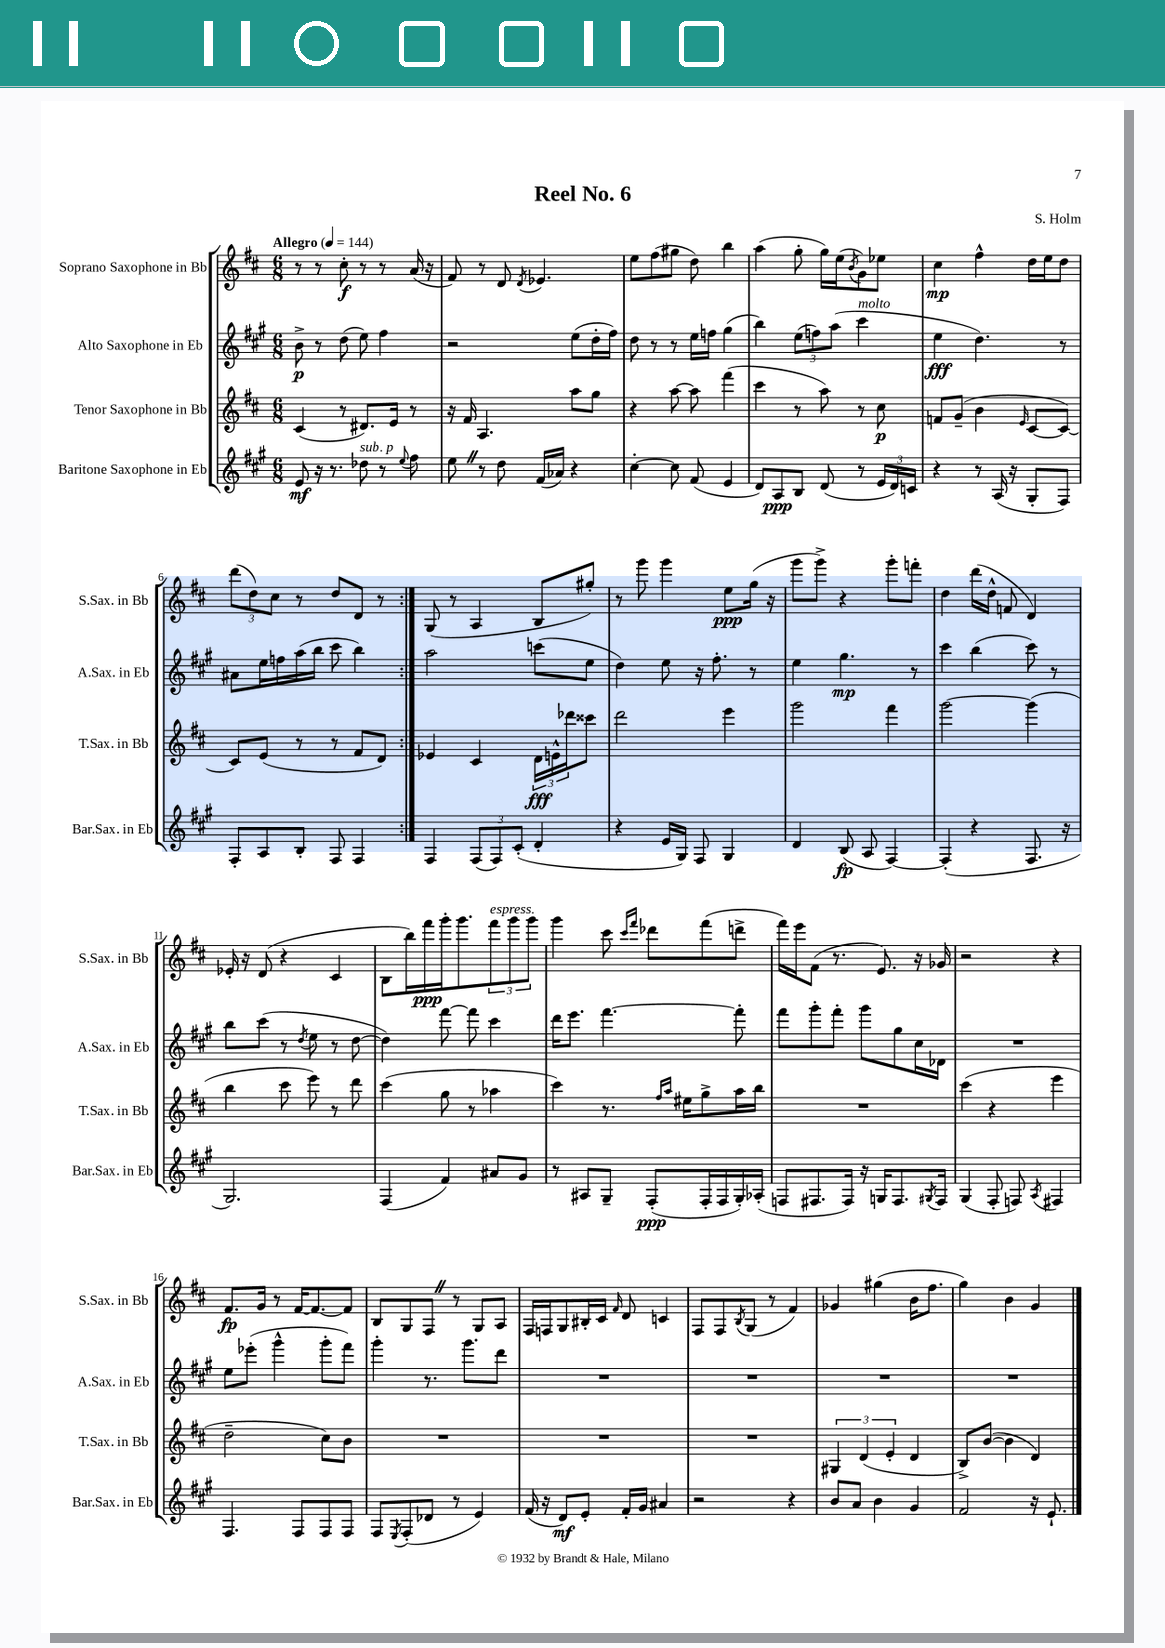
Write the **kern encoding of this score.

**kern	**dynam	**kern	**dynam	**kern	**dynam	**kern	**dynam
*part4	*part4	*part3	*part3	*part2	*part2	*part1	*part1
*staff4	*staff4	*staff3	*staff3	*staff2	*staff2	*staff1	*staff1
*I"Baritone Saxophone in Eb	*	*I"Tenor Saxophone in Bb	*	*I"Alto Saxophone in Eb	*	*I"Soprano Saxophone in Bb	*
*I'Bar.Sax. in Eb	*	*I'T.Sax. in Bb	*	*I'A.Sax. in Eb	*	*I'S.Sax. in Bb	*
*clefG2	*	*clefG2	*	*clefG2	*	*clefG2	*
*k[f#c#g#]	*	*k[f#c#]	*	*k[f#c#g#]	*	*k[f#c#]	*
*M6/8	*	*M6/8	*	*M6/8	*	*M6/8	*
*MM144	*	*MM144	*	*MM144	*	*MM144	*
=1	=1	=1	=1	=1	=1	=1	=1
!	!	!	!	!	!	!LO:TX:a:B:t=Allegro	!
8e/	mf	(4c#/	.	8b^\	p	8r	.
16r	.	.	.	8r	.	8r	.
8.r	.	.	.	.	.	.	.
.	.	8r	.	(8dd\	.	8cc#'\	f
!LO:TX:a:i:t=sub. p	!	!	!	!	!	!	!
8dd-X\	.	8.d#X/L)	.	8ee\)	.	8r	.
8r	.	.	.	4ff#\	.	8r	.
.	.	16e/Jk	.	.	.	.	.
8qqee/	.	.	.	.	.	.	.
8ff#\	.	8r	.	.	.	(16a/	.
.	.	.	.	.	.	16r	.
=2	=2	=2	=2	=2	=2	=2	=2
8eeZ\	.	16r	.	2r	.	8f#/)	.
.	.	16f#/	.	.	.	.	.
8r	.	4.A/	.	.	.	8r	.
8dd\	.	.	.	.	.	8d/	.
.	.	.	.	.	.	8qd/	.
(16f#/LL	.	.	.	.	.	4.e-X/	.
16a-X/JJ)	.	.	.	.	.	.	.
4r	.	8aa\L	.	(8ee\L	.	.	.
.	.	8gg\J	.	16dd'\L	.	.	.
.	.	.	.	16ff#\JJ)	.	.	.
=3	=3	=3	=3	=3	=3	=3	=3
[4cc#'\	.	4r	.	8dd\	.	8ee\L	.
.	.	.	.	8r	.	(8ff#\	.
8cc#\]	.	[8aa\	.	8r	.	8gg#X\J	.
(8f#/	.	8aa\]	.	16ee\LL	.	8dd\)	.
.	.	.	.	16ffn\JJ	.	.	.
4e/	.	(4fff#\	.	(4gg#\	.	4bb\	.
=4	=4	=4	=4	=4	=4	=4	=4
8d/L)	.	4ccc#\	.	4bb\)	.	(4aa\	.
8A/	ppp	.	.	.	.	.	.
8B/J	.	8r	.	(12ee\L	.	8gg'\	.
.	.	.	.	12ffn\)	.	.	.
(8d/	.	8aa\)	.	.	.	16gg\LL)	.
.	.	.	.	(12aa\J	.	.	.
.	.	.	.	.	.	(16ee\J	.
.	.	.	.	.	.	8qb/	.
!	!	!	!	!LO:TX:a:i:t=molto	!	!	!
8r	.	8r	.	4ccc#\	.	8g\)	.
24e/LL	.	8cc#\	p	.	.	8ee-X\J	.
24d/)	.	.	.	.	.	.	.
24cn/JJ	.	.	.	.	.	.	.
=5	=5	=5	=5	=5	=5	=5	=5
4r	.	8fn/L	.	4ee\	fff	4cc#\	mp
.	.	(8g~/J	.	.	.	.	.
8r	.	4b\	.	4.dd\)	.	4ff#^^\	.
(16A/	.	.	.	.	.	.	.
16r	.	.	.	.	.	.	.
.	.	16qqe/	.	.	.	.	.
8G#'/L	.	[8c#/L	.	.	.	16dd\LL	.
.	.	.	.	.	.	16ee\J	.
8F#/J)	.	8c#/J_)	.	8r	.	8dd\J	.
!!LO:LB:g=z
=6	=6	=6	=6	=6	=6	=6	=6
8F#'/L	.	8c#/L]	.	8a#X\L	.	(12ddd\L	.
.	.	.	.	.	.	12dd\)	.
8A/	.	(8e/J	.	16ee\L	.	.	.
.	.	.	.	.	.	12cc#\J	.
.	.	.	.	16ffn\	.	.	.
8B'/J	.	8r	.	(16aa\	.	8r	.
.	.	.	.	16bb\JJ	.	.	.
8F#/	.	8r	.	8ccc#\	.	8dd/L	.
4F#/	.	8f#/L	.	4bb\)	.	8d/J	.
.	.	8d/J)	.	.	.	8r	.
=7:|!	=7:|!	=7:|!	=7:|!	=7:|!	=7:|!	=7:|!	=7:|!
4F#/	.	4e-X/	.	2aa\	.	(8G/	.
.	.	.	.	.	.	8r	.
(12F#/L	.	4c#/	.	.	.	4A/	.
12F#/)	.	.	.	.	.	.	.
(12c#'/J	.	.	.	.	.	.	.
4d'/	.	24d\LL	fff	(8cccn\L	.	8B/L	.
.	.	24en^^\	.	.	.	.	.
.	.	24ddd-X\J	.	.	.	.	.
.	.	8ccc##X\J	.	8ee\J	.	8gg#X'/J)	.
=8	=8	=8	=8	=8	=8	=8	=8
4r	.	2ddd\	.	4dd\)	.	8r	.
.	.	.	.	.	.	8ggg\	.
16e/LL	.	.	.	8ee\	.	4ggg\	.
16G#/JJ)	.	.	.	.	.	.	.
8F#/	.	.	.	16r	.	.	.
.	.	.	.	8.ff#'\	.	.	.
4G#/	.	4eee\	.	.	.	8ee\L	ppp
.	.	.	.	8r	.	(16gg\Jk	.
.	.	.	.	.	.	16r	.
=9	=9	=9	=9	=9	=9	=9	=9
4d/	.	2ggg\	.	4ee\	.	8ggg\L	.
.	.	.	.	.	.	8ggg^\J)	.
(8B/	fp	.	.	4.gg#\	mp	4r	.
8A/	.	.	.	.	.	.	.
[4F#/)	.	4fff#\	.	.	.	8ggg'\L	.
.	.	.	.	8r	.	8fffn'\J	.
=10	=10	=10	=10	=10	=10	=10	=10
(4F#'/]	.	[2ggg\	.	4ccc#\	.	4dd\	.
4r	.	.	.	(4bb\	.	(16ddd\LL	.
.	.	.	.	.	.	16dd^^\JJ	.
.	.	.	.	.	.	8fn/	.
8.F#/	.	(4ggg\]	.	8ccc#\)	.	4d/)	.
.	.	.	.	8r	.	.	.
16r	.	.	.	.	.	.	.
!!LO:LB:g=z
=11	=11	=11	=11	=11	=11	=11	=11
2.G#/)	.	4bb\	.	8bb\L	.	16e-X'/	.
.	.	.	.	.	.	16r	.
.	.	.	.	(8ccc#\J	.	(8d/	.
.	.	8ccc#\	.	8r	.	4r	.
.	.	.	.	8qdd/	.	.	.
.	.	8eee\)	.	8ee\	.	.	.
.	.	8r	.	8r	.	4c#/	.
.	.	8ddd\	.	[8dd\	.	.	.
=12	=12	=12	=12	=12	=12	=12	=12
(4F#/	.	(4ccc#\	.	4dd\])	.	8B\L	.
.	.	.	.	.	.	16bb\L)	.
.	.	.	.	.	.	16fff#\	ppp
4f#/)	.	8gg\	.	[8fff#\	.	16ggg'\J	.
.	.	.	.	.	.	8.ggg\	.
.	.	8r	.	8fff#\]	.	.	.
!	!	!	!	!	!	!LO:TX:a:i:t=espress.	!
8a#X/L	.	4aa-X\	.	4ccc#\	.	12fff#\	.
.	.	.	.	.	.	12ggg\	.
8g#/J	.	.	.	.	.	.	.
.	.	.	.	.	.	12ggg\J	.
=13	=13	=13	=13	=13	=13	=13	=13
8r	.	4ccc#\)	.	16ddd\KL	.	4ggg\	.
.	.	.	.	8.eee\J	.	.	.
8A#X/L	.	.	.	.	.	.	.
8G#~/J	.	8.r	.	[4.fff#\	.	8ccc#\	.
.	.	.	.	.	.	16qqccc#/LL	.
.	.	.	.	.	.	16qqfff#/JJ	.
(8F#'/L	ppp	.	.	.	.	8ddd-X\L	.
.	.	16qqff#/LL	.	.	.	.	.
.	.	16qqaa/JJ	.	.	.	.	.
.	.	16ee#X\KL	.	.	.	.	.
16F#'/L	.	8gg^\	.	.	.	(8fff#\	.
16F#/	.	.	.	.	.	.	.
16G#'/)	.	16aa\L	.	8fff#'\]	.	8dddn^\J	.
(16A-X'/JJ	.	16bb\JJ	.	.	.	.	.
=14	=14	=14	=14	=14	=14	=14	=14
8Fn/L	.	2.r	.	8fff#\L	.	16fff#\LL)	.
.	.	.	.	.	.	16eee\J	.
8.F#X/	.	.	.	8ggg#'\	.	(8f#\J	.
.	.	.	.	8fff#'\J	.	8.r	.
16F#/Jk)	.	.	.	.	.	.	.
16r	.	.	.	8ggg#\L	.	.	.
16Gn/KL	.	.	.	.	.	8.e/)	.
8.F#/	.	.	.	8gg#\	.	.	.
.	.	.	.	16cc#\L	.	16r	.
8qG#X/	.	.	.	.	.	.	.
16F#/Jk	.	.	.	16d-X\JJ	.	16g-X/	.
=15	=15	=15	=15	=15	=15	=15	=15
(4G#/	.	(4ccc#\	.	2.r	.	2r	.
8F#'/	.	4r	.	.	.	.	.
8Fn/)	.	.	.	.	.	.	.
8qA/	.	.	.	.	.	.	.
4F#X/	.	4eee\	.	.	.	4r	.
!!LO:LB:g=z
=16	=16	=16	=16	=16	=16	=16	=16
4.F#/	.	2dd~\	.	8ee\L	.	8.f#/L	fp
.	.	.	.	(8eee-X'\J	.	.	.
.	.	.	.	.	.	16g/Jk	.
.	.	.	.	4ggg#^^\	.	8r	.
8F#/L	.	.	.	.	.	[16f#/KL	.
.	.	.	.	.	.	8.f#/_	.
8F#/	.	8cc#\L)	.	8ggg#'\L	.	.	.
8F#/J	.	8b\J	.	8fff#\J)	.	8f#/J]	.
=17	=17	=17	=17	=17	=17	=17	=17
8F#/L	.	2.r	.	4ggg#'\	.	8B/L	.
8qE/	.	.	.	.	.	.	.
(8F#'/	.	.	.	.	.	8G/	.
8d-X/J	.	.	.	8.r	.	8F#Z/J	.
8r	.	.	.	.	.	8r	.
.	.	.	.	8.ggg#\L	.	.	.
4e/)	.	.	.	.	.	8G/L	.
.	.	.	.	8ddd\J	.	8A/J	.
=18	=18	=18	=18	=18	=18	=18	=18
(16f#/	.	2.r	.	2.r	.	16F#/LL	.
16r	.	.	.	.	.	16Fn/J	.
8d/L)	mf	.	.	.	.	8G/	.
8e'/J	.	.	.	.	.	16B#X'/L	.
.	.	.	.	.	.	16c#/JJ	.
.	.	.	.	.	.	16qqf#/	.
16f#'/LL	.	.	.	.	.	8d/	.
16g#/JJ	.	.	.	.	.	.	.
4a#X/	.	.	.	.	.	4cn/	.
=19	=19	=19	=19	=19	=19	=19	=19
2r	.	2.r	.	2.r	.	8F#/L	.
.	.	.	.	.	.	8F#/	.
.	.	.	.	.	.	8qB/	.
.	.	.	.	.	.	(8G/J	.
.	.	.	.	.	.	8r	.
4r	.	.	.	.	.	4f#/)	.
=20	=20	=20	=20	=20	=20	=20	=20
8b/L	.	6G#X/	.	2.r	.	4g-X/	.
8a/J	.	.	.	.	.	.	.
.	.	(6d/	.	.	.	.	.
4b\	.	.	.	.	.	(4gg#X\	.
.	.	6e'/	.	.	.	.	.
4g#/	.	4d/	.	.	.	16b\KL	.
.	.	.	.	.	.	8.ff#\J	.
=21	=21	=21	=21	=21	=21	=21	=21
2f#/	.	8B^/L)	.	2.r	.	4gg\)	.
.	.	([8b/J	.	.	.	.	.
.	.	4b\]	.	.	.	4b\	.
16r	.	4d/)	.	.	.	4g/	.
8.e`/	.	.	.	.	.	.	.
==	==	==	==	==	==	==	==
*-	*-	*-	*-	*-	*-	*-	*-
